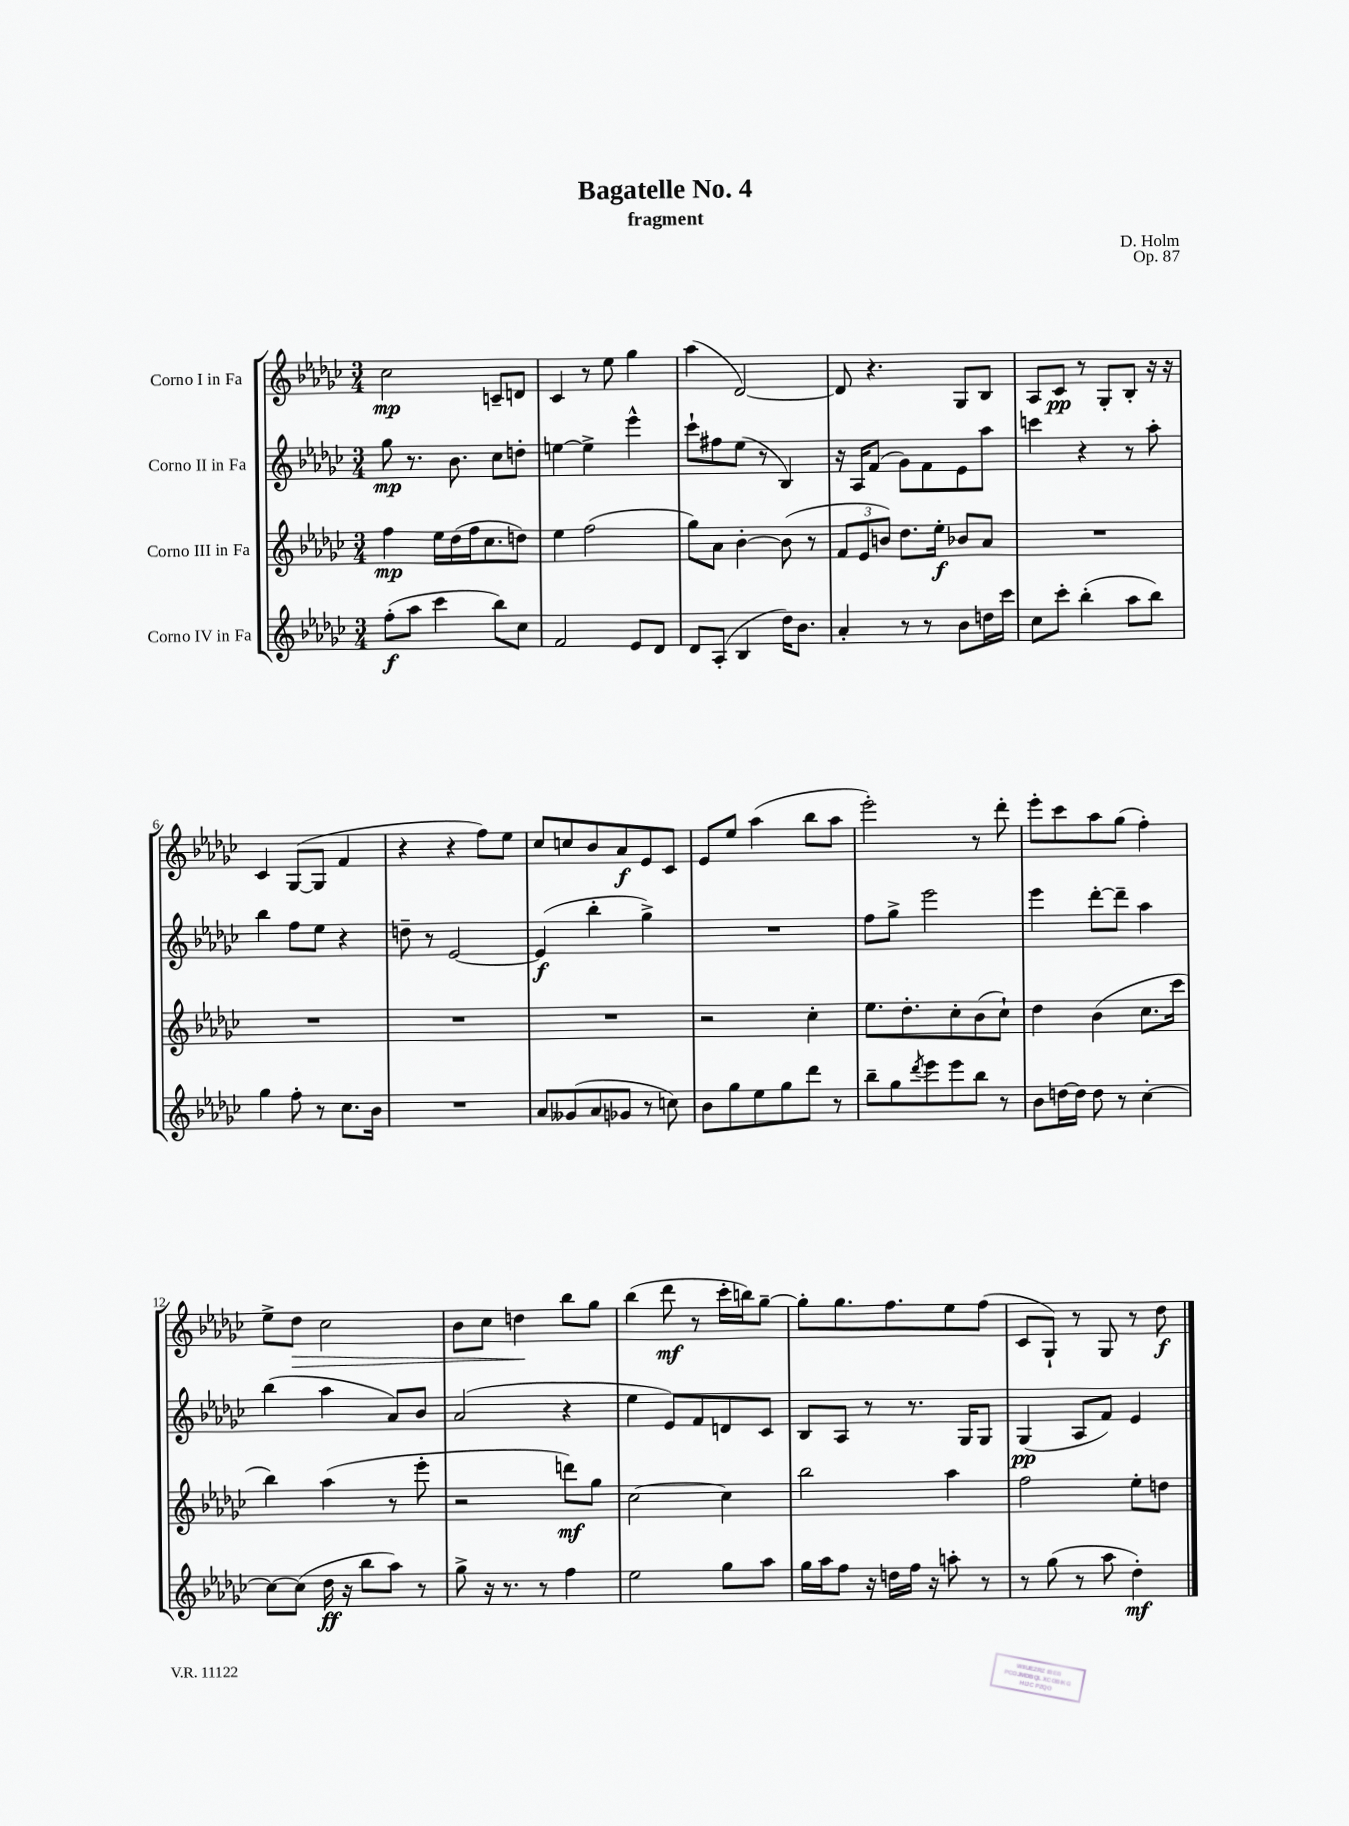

**kern	**kern	**kern	**kern
*staff4	*staff3	*staff2	*staff1
*clefG2	*clefG2	*clefG2	*clefG2
*k[b-e-a-d-g-c-]	*k[b-e-a-d-g-c-]	*k[b-e-a-d-g-c-]	*k[b-e-a-d-g-c-]
*M3/4	*M3/4	*M3/4	*M3/4
(8ff'\L	4ff\	8gg-\	2cc-\
8aa-\J	.	8.r	.
4ccc-\	16ee-\LL	.	.
.	(16dd-\	8.b-\	.
.	16ff\J	.	.
.	8.cc-\	.	.
8bb-\L)	.	8cc-\L	8c~/L
8cc-\J	8dd\J)	8dd'\J	8d/J
=	=	=	=
2f/	4ee-\	[4ee\	4c-/
.	(2ff\	4ee^\]	8r
.	.	.	8ee-\
8e-/L	.	4eee-^^\	4gg-\
8d-/J	.	.	.
=	=	=	=
8d-/L	8gg-\L)	8ccc-`\L	(4aa-\
(8A-'/J	8a-\J	8ff#\	.
4B-/	[4b-'\	(8ee-\J	[2d-/)
.	.	8r	.
16dd-\LK)	(8b-\]	4B-/)	.
8.b-\J	.	.	.
.	8r	.	.
=	=	=	=
4a-'/	12f/L	16r	8d-/]
.	.	16A-/LK	.
.	12e-/	.	.
.	.	(8f/J	4.r
.	12b/J)	.	.
8r	8.dd-\L	8g-\L)	.
8r	.	8f\	.
.	16ee-'\Jk	.	.
8b-\L	8b-/L	8e-\	8G-/L
16dd\L	8a-/J	8aa-\J	8B-/J
16ccc-\JJ	.	.	.
=	=	=	=
8cc-\L	2.r	4ccc\	8A-/L
8ccc-'\J	.	.	8c-/J
(4bb-'\	.	4r	8r
.	.	.	8G-'/L
8aa-\L	.	8r	8B-'/J
8bb-\J)	.	8aa-'\	16r
.	.	.	16r
=	=	=	=
4gg-\	2.r	4bb-\	4c-/
8ff'\	.	8ff\L	([8G-/L
8r	.	8ee-\J	8G-/]J
8.cc-\L	.	4r	4f/
16b-\Jk	.	.	.
=	=	=	=
2.r	2.r	8dd~\	4r
.	.	8r	.
.	.	[2e-/	4r
.	.	.	8ff\L)
.	.	.	8ee-\J
=	=	=	=
8a-/L	2.r	(4e-/]	8cc-/L
(8g--/	.	.	8cc/
8a-/	.	4bb-'\	8b-/
8g-/J	.	.	8a-/
8r	.	4gg-^\)	8e-/
8cc\)	.	.	8c-/J
=	=	=	=
8b-\L	2r	2.r	8e-/L
8gg-\	.	.	8ee-/J
8ee-\	.	.	(4aa-\
8gg-\	.	.	.
8ddd-\J	4cc-'\	.	8bb-\L
8r	.	.	8aa-\J
=	=	=	=
8bb-~\L	8.ee-\L	8ff\L	2eee-'\)
8gg-\	.	8gg-^\J	.
.	8.dd-'\	.	.
8qddd-/	.	.	.
8eee-\	.	2eee-\	.
8eee-\	8cc-'\	.	.
8bb-\J	(8b-\	.	8r
8r	8cc-`\J)	.	8ddd-'\
=	=	=	=
8b-\L	4dd-\	4eee-\	8eee-'\L
[16dd\L	.	.	8ccc-\
16dd\]JJ	.	.	.
8dd\	(4b-\	[8ddd-'\L	8aa-\
8r	.	8ddd-~\]J	(8gg-\J
[4cc-'\	8.cc-\L	4aa-\	4ff'\)
.	16ccc-\Jk	.	.
=	=	=	=
8cc-\_L	4bb-\)	(4bb-\	8ee-^\L
(8cc-\]J	.	.	8dd-\J
16dd-\	(4aa-\	4aa-\	2cc-\
16r	.	.	.
8bb-\L	.	.	.
8aa-\J)	8r	8a-/L)	.
8r	8eee-'\	8b-/J	.
=	=	=	=
8gg-^\	2r	(2a-/	8b-\L
16r	.	.	8cc-\J
8.r	.	.	.
.	.	.	4dd\
8r	.	.	.
4ff\	8ddd\L)	4r	8bb-\L
.	8gg-\J	.	8gg-\J
=	=	=	=
2ee-\	[2cc-\	4ee-\	(4bb-\
.	.	8e-/L)	8ddd-\
.	.	8f/	8r
8gg-\L	4cc-\]	8d/	16ccc-'\LL
.	.	.	16bb\J)
8aa-\J	.	8c-/J	[8gg-~\J
=	=	=	=
16gg-\LL	2bb-\	8B-/L	8gg-'\]L
16aa-\J	.	.	.
8ff\J	.	8A-/J	8.gg-\
16r	.	8r	.
16dd\LL	.	.	8.ff\
16ff\JJ	.	8.r	.
16r	.	.	.
8aa'\	4aa-\	.	8ee-\
.	.	16G-/LK	.
8r	.	8G-/J	(8ff\J
=	=	=	=
8r	2ff\	(4G-/	8c-/L
(8gg-\	.	.	8G-`/J)
8r	.	8A-/L	8r
8aa-\	.	8f/J)	8G-/
4dd-'\)	8ee-'\L	4e-/	8r
.	8dd\J	.	8dd-\
==	==	==	==
*-	*-	*-	*-
